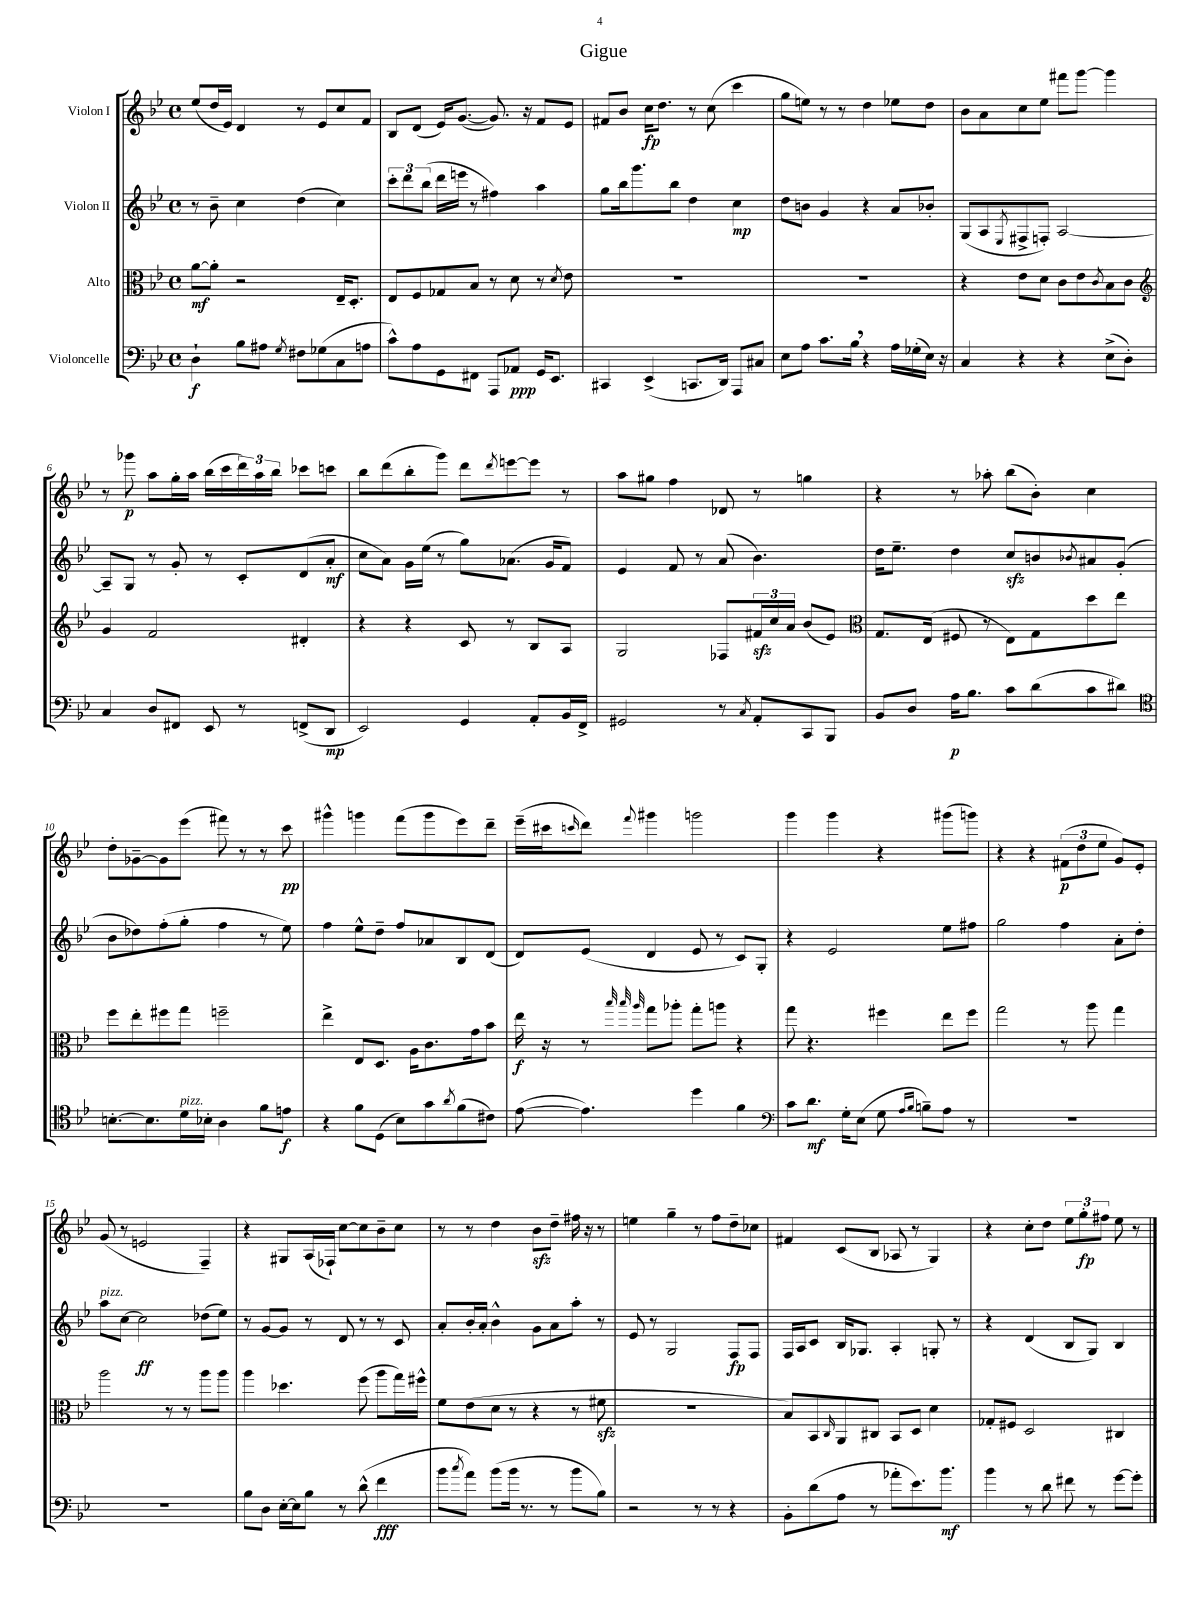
\header { title = "Gigue" }
<<
\new StaffGroup <<
\new Staff = "s0" \with { instrumentName = "Violon I" } {
    \clef treble \key bes \major \defaultTimeSignature \time 4/4
    ees''8( d''16 ees'16) d'4 r8 ees'8 c''8 f'8 |
    bes8 d'8( ees'16) g'8.~( g'8.) r16 f'8 ees'8 |
    fis'8 bes'8 c''16\fp d''8. r8 c''8( c'''4 |
    g''8 e''8) r8 r8 d''4 ees''8 d''8 |
    bes'8 a'8 c''8 ees''8 fis'''8 g'''8~ g'''4 |
    r8 ges'''8\p a''8 g''16-. a''16 bes''16( c'''16 \tuplet 3/2 { d'''16) a''16 bes''16 } ces'''8 c'''8 |
    bes''8 d'''8( bes''8-. g'''8) d'''8 \acciaccatura { d'''8 } e'''8~ e'''8 r8 |
    a''8 gis''8 f''4 des'8 r8 g''4 |
    r4 r8 aes''8-. bes''8( bes'8-.) c''4 |
    d''8-. ges'8~-- ges'8 ees'''8( fis'''8) r8 r8 c'''8\pp |
    gis'''4-^ g'''4 f'''8( g'''8 ees'''8) d'''8-- |
    ees'''16--( cis'''16 \grace { c'''16 } d'''8) \appoggiatura { f'''8 } gis'''4 g'''2 |
    g'''4 g'''4 r4 gis'''8( g'''8) |
    r4 r4 \tuplet 3/2 { fis'8\p( d''8 ees''8 } g'8) ees'8-. |
    g'8( r8 e'2 f4--) |
    r4 gis8 a16( fes16-!) c''8~ c''8 bes'8-- c''8 |
    r8 r8 d''4 bes'8\sfz d''8-- fis''16 r16 r8 |
    e''4 g''4-- r8 f''8 d''8-- ces''8 |
    fis'4 c'8( bes8 aes8 r8 g4) |
    r4 c''8-. d''8 \tuplet 3/2 { ees''8 g''8-.\fp fis''8 } ees''8 r8 \bar "|." |
}
\new Staff = "s1" \with { instrumentName = "Violon II" } {
    \clef treble \key bes \major \defaultTimeSignature \time 4/4
    r8 bes'8-- c''4 d''4( c''4) |
    \tuplet 3/2 { c'''8-. d'''8 bes''8( } d'''16 e'''16 r8 fis''4) a''4 |
    g''8 bes''16 g'''8. bes''8 d''4 c''4\mp |
    d''8 b'8 g'4 r4 a'8 bes'8-. |
    g8( a8 \acciaccatura { ees8 } fis8-> f8-.) a2~ |
    a8-- g8 r8 g'8-. r8 c'8-. d'8( a'8-.\mf |
    c''8 a'8) g'16 ees''16( r8 g''8) aes'8.( g'16 f'8) |
    ees'4 f'8 r8 a'8( bes'4.) |
    d''16 ees''8.-- d''4 c''8\sfz b'8 \acciaccatura { bes'8 } ais'8 g'8-.( |
    bes'8 des''8) f''8-.( g''8-. f''4 r8 ees''8) |
    f''4 ees''8-^ d''8-- f''8 aes'8 bes8 d'8( |
    d'8) ees'8( d'4 ees'8 r8 c'8) g8-. |
    r4 ees'2 ees''8 fis''8 |
    g''2 f''4 a'8-. d''8-. |
    a''8^\markup { \italic "pizz." } c''8~ c''2\ff des''8( ees''8) |
    r8 g'8~ g'8 r8 d'8 r8 r8 c'8 |
    a'8-. bes'16-. a'16-. bes'4-^ g'8 a'8 a''8-. r8 |
    ees'8 r8 g2 f8\fp f8 |
    f16 a16 c'8 bes16 ges8. a4-. g8-. r8 |
    r4 d'4( bes8 g8) bes4 \bar "|." |
}
\new Staff = "s2" \with { instrumentName = "Alto" } {
    \clef alto \key bes \major \defaultTimeSignature \time 4/4
    a'8~\mf a'8-. r2 ees16-- d8.-. |
    ees8 f8 ges8 bes8 r8 d'8 r8 \acciaccatura { d'8 } ees'8 |
    R1 |
    R1 |
    r4 ees'8 d'8 c'8 ees'8 \acciaccatura { c'8 } bes8 c'8 |
    \clef treble g'4 f'2 dis'4-. |
    r4 r4 c'8 r8 bes8 a8 |
    g2 fes8 \tuplet 3/2 { fis'16\sfz c''16 a'16 } bes'8( ees'8) |
    \clef alto g8. ees16( fis8 r8 ees8) g8 d''8 ees''8 |
    f''8 ees''8-. fis''8 g''8 f''2-- |
    ees''4-> ees8 d8. a16 c'8. g'16 bes'8 |
    ees''16\f r16 r8 \grace { bes''32 bes''32 a''32 } g''8 aes''8-. g''8-. a''8 r4 |
    g''8 r4. fis''4 ees''8 fis''8 |
    g''2 r8 a''8 g''4 |
    a''2 r8 r8 a''8 a''8 |
    a''4 des''4. f''8( a''8 g''16) fis''16-^ |
    f'8 ees'8( d'8 r8 r4 r8 fis'8\sfz |
    R1 |
    bes8) bes,8 \grace { c16 } a,8 cis8 bes,8 d8 d'4 |
    ges8-. fis8 d2 cis4 \bar "|." |
}
\new Staff = "s3" \with { instrumentName = "Violoncelle" } {
    \clef bass \key bes \major \defaultTimeSignature \time 4/4
    d4-!\f bes8 ais8 \acciaccatura { g8 } fis8 ges8( c8 a8 |
    c'8-^) a8 g,8 fis,8 a,,8 aes,8\ppp g,16 ees,8. |
    cis,4 ees,4->( c,8. d,16) a,,8 cis8 |
    ees8 a8 c'8. bes16 \breathe r4 a16 ges16-.( ees16) r16 |
    c4 r4 r4 ees8->( d8-.) |
    c4 d8 fis,8 ees,8 r8 f,8->( d,8\mp |
    ees,2) g,4 a,8-. bes,16 f,16-> |
    gis,2 r8 \acciaccatura { c8 } a,8-. c,8 bes,,8 |
    bes,8 d8 a16\p bes8. c'8 d'8( c'8 dis'8) |
    \clef tenor b8.~-. b8. d'16^\markup { \italic "pizz." } bes16-. a4 f'8 e'8\f |
    r4 f'8 d8( bes8) g'8 \acciaccatura { a'8 } f'8( cis'8) |
    ees'8~( ees'4.) d''4 f'4 |
    \clef bass c'8 d'8.\mf g16-. ees8( g8 \grace { a16 bes16 } b8--) a8 r8 |
    R1 |
    R1 |
    bes8 d8 ees16~-. ees16 bes8 r8 d'8-^( f'4\fff |
    bes'8 \acciaccatura { c''8 } a'8) bes'8( bes'16 r8. r8 bes'8 bes8) |
    r2 r8 r8 r4 |
    bes,8-. d'8( a8 r8 aes'8-. ees'8.) bes'8.\mf |
    bes'4 r8 d'8 fis'8 r8 g'8~ g'8-. \bar "|." |
}
>>
>>
